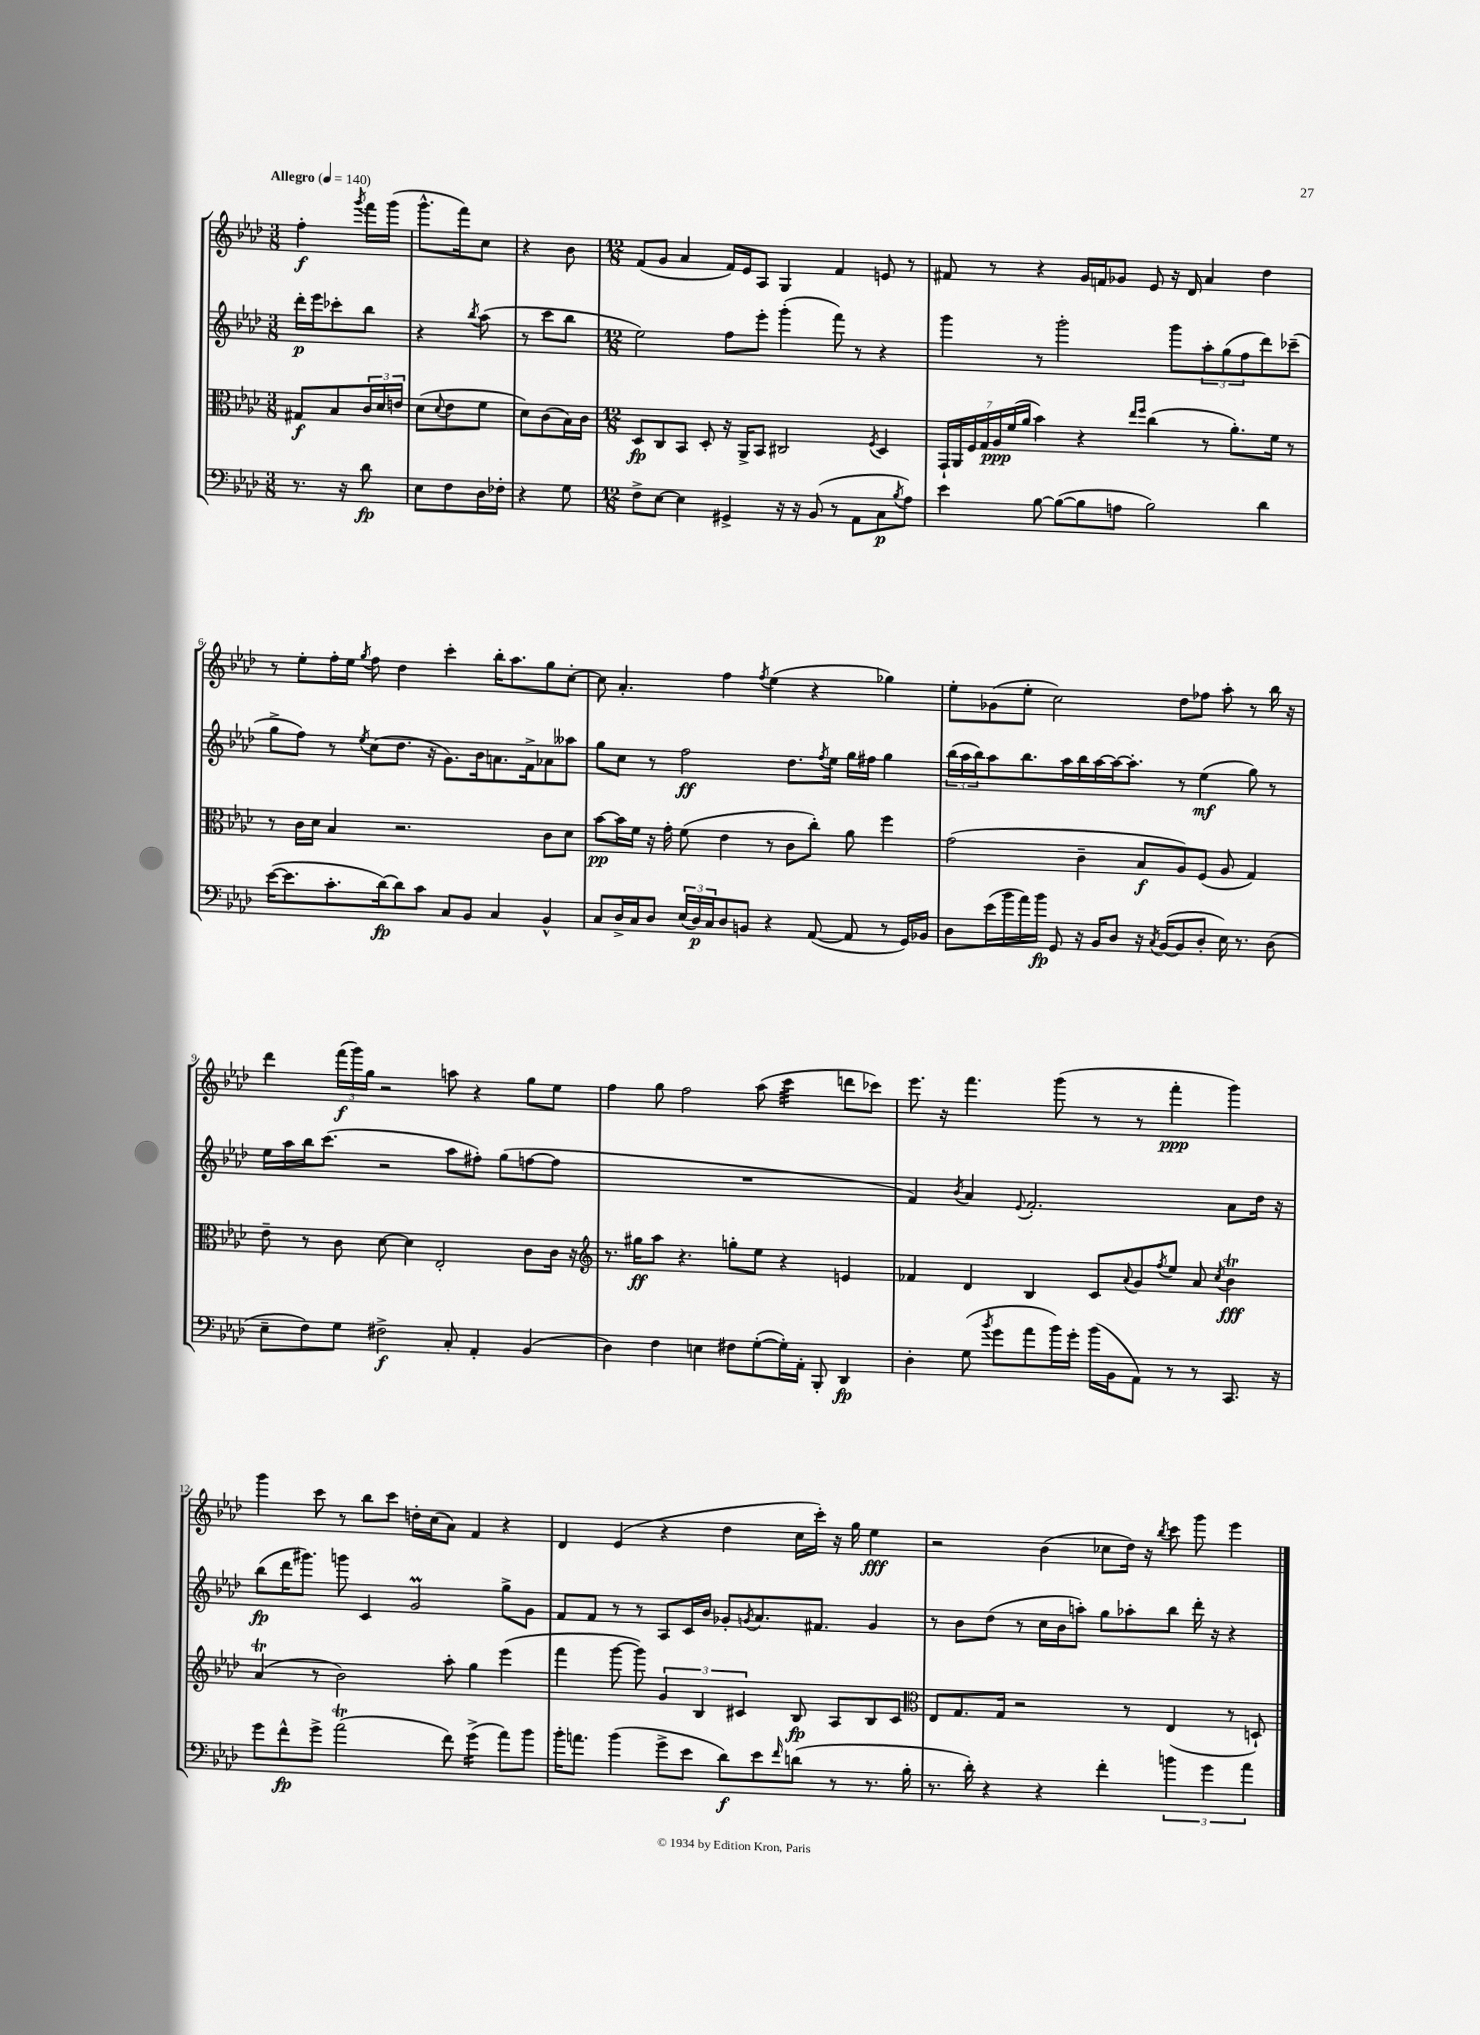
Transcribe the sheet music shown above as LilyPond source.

<<
\new StaffGroup <<
\new Staff = "s0" {
    \clef treble \key aes \major \numericTimeSignature \time 3/8 \tempo "Allegro" 4 = 140
    f''4-.\f \acciaccatura { g'''8 } f'''16 g'''16( |
    g'''8.-^ f'''16) c''8 |
    r4 bes'8 |
    \numericTimeSignature \time 12/8 f'8( g'8 aes'4 f'16) ees'16 aes8 g4 f'4 e'8 r8 |
    fis'8 r8 r4 g'16 f'16 ges'8 ees'8 r16 des'16 aes'4 des''4 |
    r8 ees''8-. f''16-. ees''16 \acciaccatura { g''8 } f''8 des''4 c'''4-. bes''16-. aes''8. g''8 c''8~-. |
    c''8 aes'4.-. f''4 \acciaccatura { f''8 } ees''4( r4 ges''4) |
    ees''8-. ges'8( ees''8-. c''2) des''8 fes''8 aes''8-. r8 bes''16 r16 |
    des'''4 \tuplet 3/2 { f'''16\f( g'''16) g''16 } r2 a''8 r4 g''8 ees''8 |
    f''4 g''8 f''2 aes''8( c'''4:32 d'''8 ces'''8) |
    ees'''8. r16 f'''4. g'''8( r8 r8 f'''4-.\ppp g'''4) |
    g'''4 c'''8 r8 bes''8 c'''8 d''16-. c''16( aes'8) f'4 r4 |
    des'4 ees'4( r4 des''4 c''16 c'''16-.) r16 g''16 ees''4\fff |
    r2 bes'4( ces''8 des''16) r16 \acciaccatura { bes''8 } c'''8 g'''8 ees'''4 \bar "|." |
}
\new Staff = "s1" {
    \clef treble \key aes \major \numericTimeSignature \time 3/8
    des'''16-.\p ees'''16 ces'''8-. bes''8 |
    r4 \acciaccatura { bes''8 } aes''8( |
    r8 c'''8 bes''8 |
    \numericTimeSignature \time 12/8 ees''2) f''8 ees'''8-. g'''4-.( f'''8) r8 r4 |
    g'''4 r8 g'''2-. g'''8 \tuplet 3/2 { aes''8-. g''8( f''8 } des'''8) ces'''8--( |
    g''8-> f''8) r8 \acciaccatura { ees''8 } c''8( des''8. r16 g'8.) bes'16 a'8. f'16-> aes'8 aeses''8 |
    g''8 c''8 r8 f''2\ff des''8. \acciaccatura { f''8 } ees''16 g''16 fis''16 g''4 |
    \tuplet 3/2 { bes''16( aes''16 bes''16) } aes''8 bes''8. aes''16 bes''16 aes''16~ aes''16~ aes''8.-. r8 ees''4\mf( g''8) r8 |
    ees''16 aes''16 bes''16 c'''8.( r2 aes''8 fis''8-.) g''8( f''8~ f''8 |
    R1. |
    f'4) \acciaccatura { bes'8 } aes'4 \appoggiatura { ees'8 } f'2.-. aes'8 des''16 r16 |
    bes''8\fp( des'''16 gis'''8.) g'''8 c'4 g'2\prall g''8-> g'8 |
    f'8 f'8 r8 r8 aes8 c'16 bes'16 ges'8-. \acciaccatura { g'8 } aes'8. fis'8. g'4 |
    r8 bes'8 des''8( r8 c''16 bes'16 a''8-.) g''8 aes''8-. bes''8 des'''16-. r16 r4 \bar "|." |
}
\new Staff = "s2" {
    \clef alto \key aes \major \numericTimeSignature \time 3/8
    gis8\f bes8 \tuplet 3/2 { c'16 des'16 e'16 } |
    des'8( \appoggiatura { des'8 } ees'8 f'8 |
    des'8) c'8( bes16) c'16 |
    \numericTimeSignature \time 12/8 des8\fp c8 bes,8 des8-. r16 aes,16-> bes,8 cis2 \acciaccatura { f8 } des4 |
    \tuplet 7/4 { g,16-! aes,16 f16 g16 aes16\ppp f'16( aes'16 } bes'4) r4 \grace { ees''16 f''16 } c''4( r8 aes'8.-.) f'16 r8 |
    r8 c'16 des'16 bes4 r2. c'8 des'8 |
    bes'8~\pp bes'16 f'16 r16 g'16-. f'8( ees'4 r8 c'8 c''8-.) aes'8 f''4 |
    g'2( c'4-- bes8\f aes8) f8( aes8 g4) |
    ees'8-- r8 c'8 des'8~ des'4 ees2-. c'8 c'16 r16 |
    \clef treble r8. gis''16\ff aes''8 r4. g''8-. ees''8 r4 e'4 |
    fes'4 des'4 bes4 c'8 \appoggiatura { aes'8 } g'8 \acciaccatura { f''8 } ees''8 aes'8 \acciaccatura { c''8 } bes'4\trill\fff |
    aes'4\trill( r8 bes'2) aes''8-. g''4 ees'''4( |
    f'''4 g'''8~ g'''8) \tuplet 3/2 { g'4 bes4 cis'4 } bes8\fp aes8 bes8 cis'8 |
    \clef alto ees8 g8. g16 r2 r8 ees4( r8 d8-!) \bar "|." |
}
\new Staff = "s3" {
    \clef bass \key aes \major \numericTimeSignature \time 3/8
    r8. r16 des'8\fp |
    ees8 f8 des16 fes16-. |
    r4 g8 |
    \numericTimeSignature \time 12/8 f8-> ees8~ ees4 gis,4-> r16 r16 bes,8( r8 aes,8 c8\p \acciaccatura { bes8 } aes8) |
    ees'4 bes8~ bes8~( bes8 a8 bes2) des'4 |
    ees'16~( ees'8. c'8.-. des'16~\fp) des'8 c'8 c8 bes,8 c4 bes,4-^ |
    c8 des16-> c16 des8 \tuplet 3/2 { ees16( des16\p) c16 } des8 b,8 r4 aes,8~( aes,8 r8 g,16) bes,16 |
    des8 ees'16( bes'16 aes'16) bes'16\fp g,8 r16 bes,16 des8 r16 \acciaccatura { c8 } bes,16~( bes,8 des8-. ees16) r8. des8( |
    ees8-- f8) g8 fis2->\f c8-. aes,4-. bes,4( |
    des4) f4 e4 fis8 g8~-.( g16-.) aes,16-. bes,,8-. des,4\fp |
    des4-. g8( \acciaccatura { bes'8 } g'8 aes'8 bes'16) g'16-. bes'16( bes,16 aes,8) r8 r8 c,8. r16 |
    g'8 f'8-^\fp g'8-> aes'2\trill( f'8) g'4:16->( aes'8) bes'8 |
    bes'16-. a'8. bes'4( g'8-> ees'8 des'8\f) ees'8 \grace { f'16 } d'8( r8 r8. bes16-. |
    r8. des'16-.) r4 r4 f'4-. \tuplet 3/2 { b'4 g'4 aes'4 } \bar "|." |
}
>>
>>
